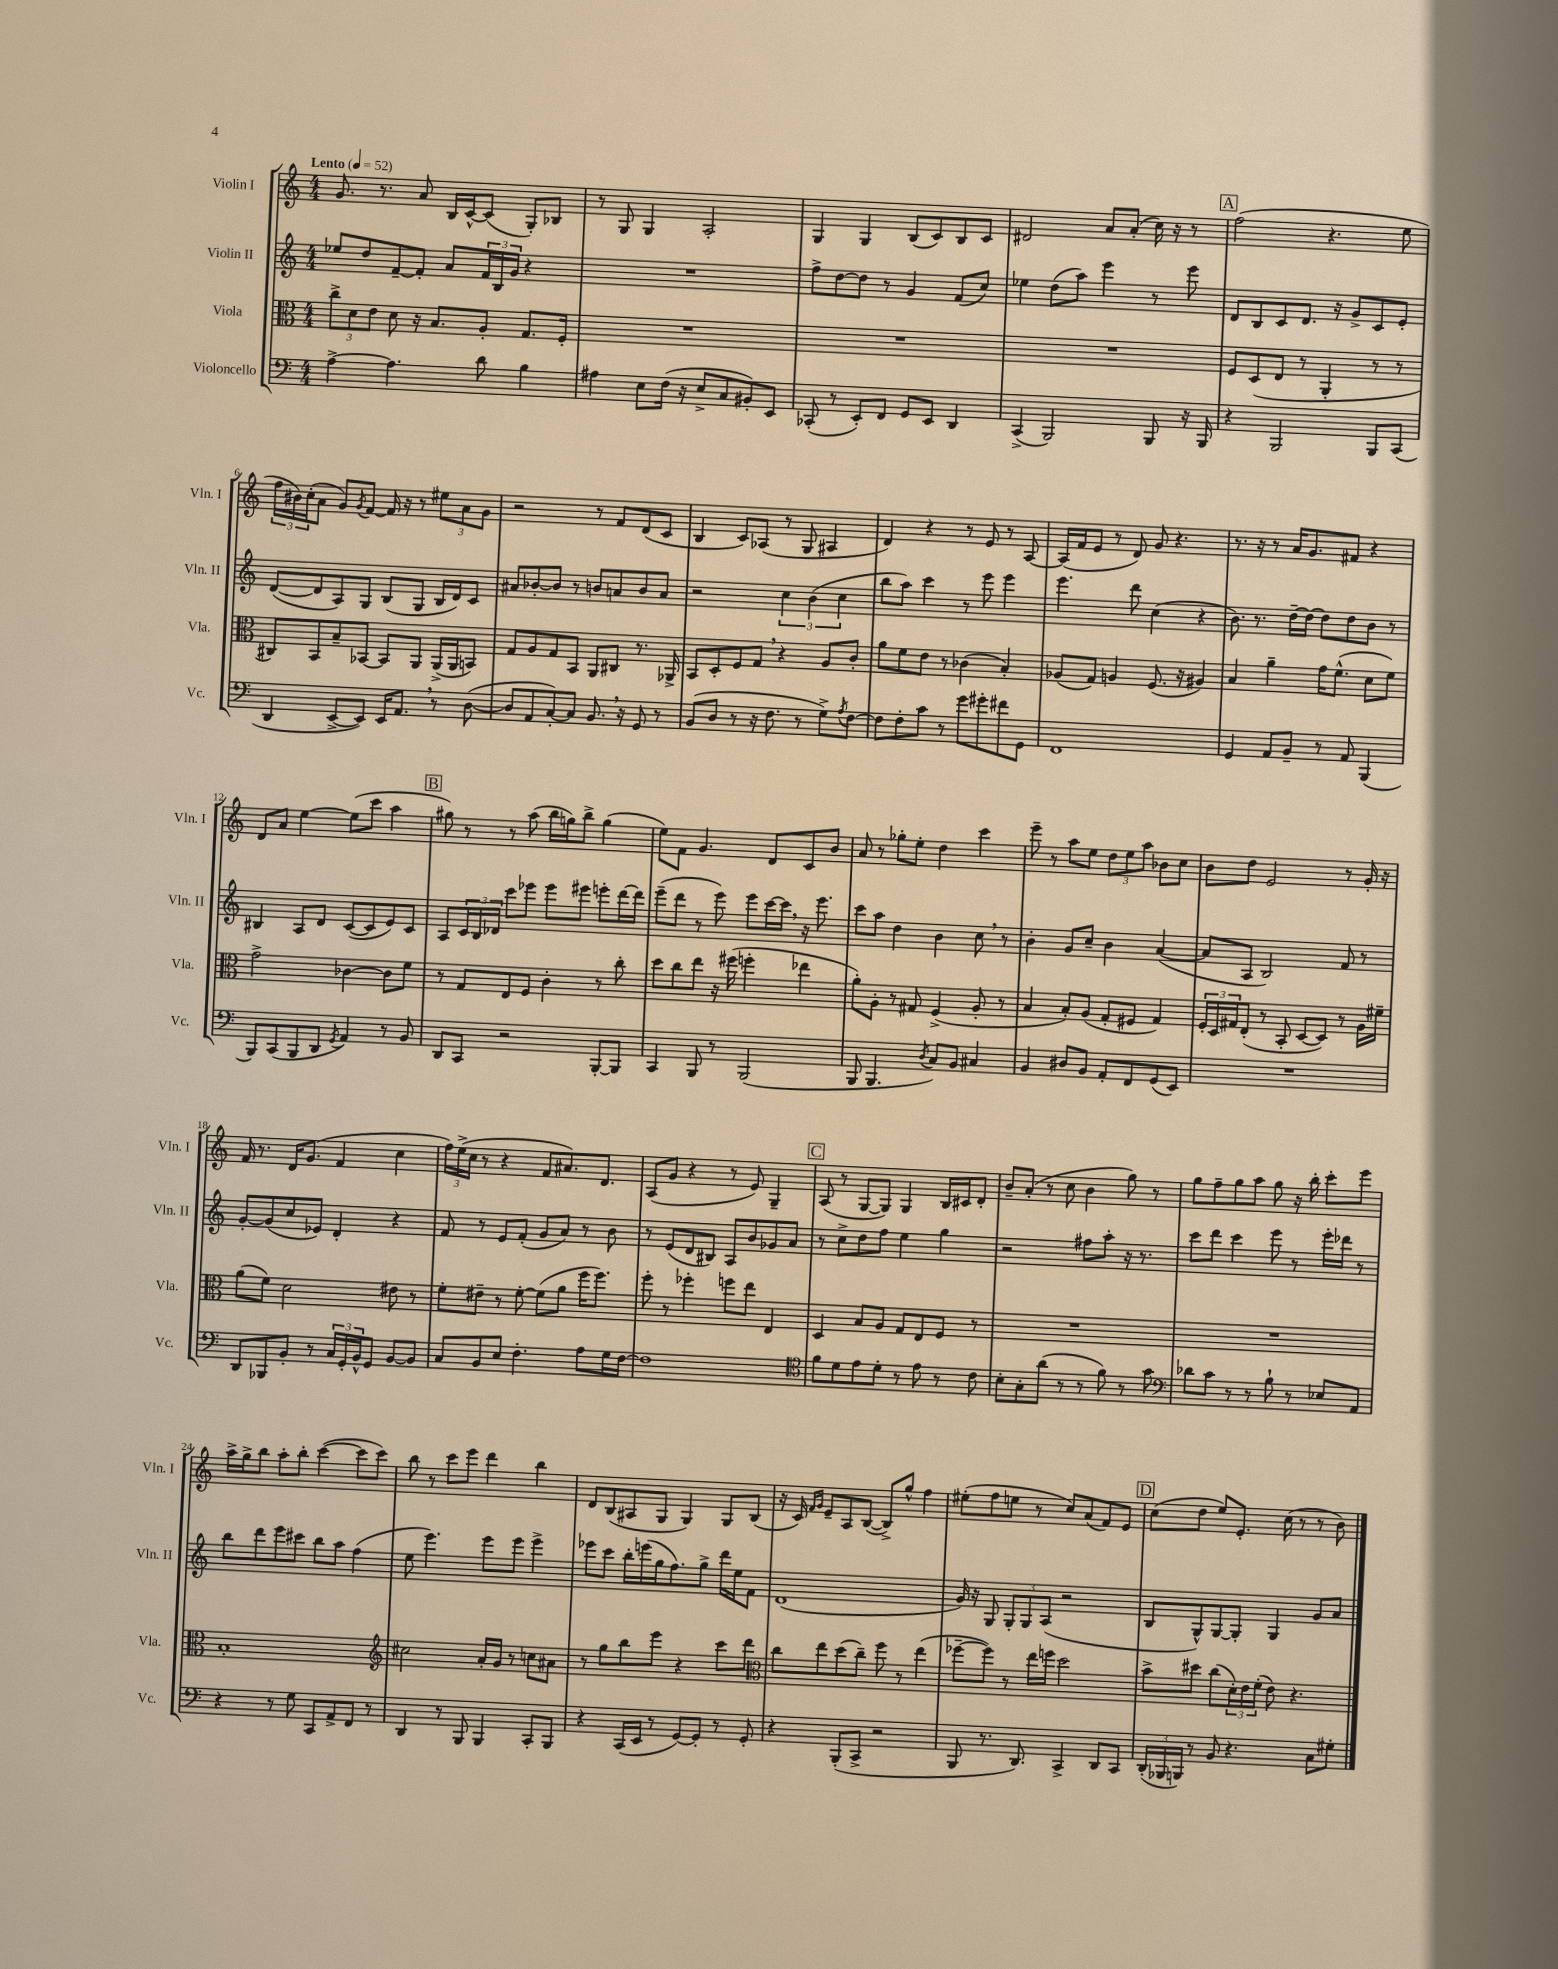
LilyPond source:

<<
\new StaffGroup <<
\new Staff = "s0" \with { instrumentName = "Violin I" shortInstrumentName = "Vln. I" } {
    \clef treble \key c \major \numericTimeSignature \time 4/4 \tempo "Lento" 4 = 52
    g'8. r8. a'8 b16 c'16~-^ c'8( g8-.) bes8 |
    r8 g8 g4 a2-. |
    g4 g4 b8( c'8) b8 c'8 |
    dis'2 a'8 a'8-.( c''16) r16 r8 |
    \mark \markup { \box "A" } f''2( r4. e''8 |
    \tuplet 3/2 { f''16 bis'16) c''16-.( } a'8 g'8) \acciaccatura { g'8 } f'8~ f'16 r16 r8 \tuplet 3/2 { eis''8 a'8 g'8 } |
    r2 r8 f'8 d'8( c'8 |
    b4 c'8) aes8( r8 g8 ais4 |
    d'4) r4 r8 e'8 r8 a8~ |
    a16( f'16 e'8 r8 d'8) g'8 r4. |
    r8. r16 r8 a'16 g'8. fis'8 r4 |
    d'8 a'8 e''4~ e''8( c'''8 a''4 |
    \mark \markup { \box "B" } gis''8) r8 r8 a''8( b''16 g''16) b''8-> g''4( |
    e''8) f'8 g'4. d'8 c'8 b'8 |
    a'8 r8 ges''8-. e''8-. d''4 c'''4 |
    e'''8-- r8 a''8 e''8 \tuplet 3/2 { d''8 e''8 a''8 } bes'8 c''8 |
    b'8 d''8 e'2 r8 g'16-. r16 |
    f'16 r8. d'16 g'8.( f'4 c''4 |
    \tuplet 3/2 { f''16) e''16->( c''16 } r8 r4 f'8 ais'8.) d'8. |
    a8( g'8 r4 r8 e'8) g4-- |
    \mark \markup { \box "C" } a8( r8 g8~ g8) g4 b16 cis'16 d'8-. |
    b'8-- a'8-.( r8 c''8 b'4 g''8) r8 |
    g''8 f''8-- g''8 a''8 g''8 r16 b''16-. c'''8-. e'''8 |
    a''16-> g''16-> b''8 a''8-. b''8-. c'''4~( c'''8 c'''8) |
    b''8 r8 c'''8 e'''8 d'''4 b''4 |
    d'8 b8( ais8 g8 g4) g8 b8( |
    r16 c'16) \grace { f'16 g'16 } e'8-- a8 b8~( b8->) g''8-^ f''4 |
    eis''8-.( f''8 e''8 r8 c''8) a'8( f'8) e'8 |
    \mark \markup { \box "D" } c''8( d''8 e''8) e'8.-. c''16( r8 r8 b'8) \bar "|." |
}
\new Staff = "s1" \with { instrumentName = "Violin II" shortInstrumentName = "Vln. II" } {
    \clef treble \key c \major \numericTimeSignature \time 4/4
    ees''8 d''8 f'8~-- f'8-. a'8 \tuplet 3/2 { f'16 b16 g'16 } r4 |
    R1 |
    f''8-> d''8~ d''8 r8 g'4 f'8( c''8) |
    ees''4 d''8( a''8) e'''4 r8 e'''8 |
    \mark \markup { \box "A" } d'8 b8 c'8 d'8. r16 g'8-> c'8 e'8-. |
    d'8~( d'8 a8) g8 b8( g8 b16 d'16) c'8 |
    ais'8 bes'8~-. bes'8 r8 b'8 a'8 b'8 a'8 |
    r2 \tuplet 3/2 { c''4 b'4( c''4 } |
    b''8 a''8) c'''4 r8 e'''8 e'''4 |
    e'''4. d'''8 c''4( r4 |
    b'8.) r8. d''16~-- d''16~ d''8 d''8 b'8 r8 |
    bis4 a8 d'8 c'8~( c'8 e'8) c'8 |
    \mark \markup { \box "B" } a8 \tuplet 3/2 { c'16 b16 des'16 } c'''8 ees'''8 ees'''8 eis'''8 e'''8-. d'''16~ d'''16 |
    e'''8--( d'''8 r8 e'''8) e'''8 c'''16~ c'''16 \breathe r16 e'''8. |
    c'''8 a''8 d''4 b'4 c''8 \breathe r8 |
    b'4-. g'8 c''8-- b'4 a'4~( |
    a'8 a8 b2) f'8 r8 |
    g'8~-. g'8( c''8 ees'8) d'4-. r4 |
    f'8 r8 e'8 f'8-.( g'8 a'8) r8 b'8 |
    r8 e'8( d'8 bis8) a8 b'8 ges'8 a'8 |
    \mark \markup { \box "C" } r8 c''8-> d''8 f''8 e''4 g''4 |
    r2 fis''8 a''8-. r16 r8. |
    c'''8 d'''8 c'''4 e'''8 r8 e'''16-. des'''16 r8 |
    b''8 d'''8 e'''8 cis'''8 b''8 a''8 f''4( |
    e''8 e'''4.) e'''8 e'''8 e'''4-> |
    ees'''8 c'''8 b''16-. e'''16( g''16 f''8.) g''8-> d'''16 e''16 f'8 |
    d'1( |
    g'16) r16 g8 \tuplet 3/2 { g8-. g8 a8( } r2 |
    \mark \markup { \box "D" } b8 g8-^) g8~ g8-. g4 g'8 a'8 \bar "|." |
}
\new Staff = "s2" \with { instrumentName = "Viola" shortInstrumentName = "Vla." } {
    \clef alto \key c \major \numericTimeSignature \time 4/4
    \tuplet 3/2 { c''8-> d'8 e'8 } d'8 r16 b8. a8-. g8. f16-. |
    R1 |
    R1 |
    R1 |
    \mark \markup { \box "A" } f8 d8( e8 r8 a,4-. r8 r8 |
    cis8) b,8 b8-- bes,8~ bes,8 a,8 a,16->( a,16 b,8) |
    g8 a8 g8 b,8 a,8 cis8 r8. aes,16-> |
    b,8 d8-. f8 g8 \breathe r4 a8 c'8-. |
    a'8 f'8 e'8 r8 ces'4( b4-.) |
    aes8( g8) a4 f8.( r16 ais4) |
    b4 a'4-- g'16 f'8.-^( d'8 f'8) |
    g'2-> ces'4~ ces'8 f'8 |
    \mark \markup { \box "B" } r8 g8 e8 f8 c'4-. r8 c''8-. |
    d''8 c''8 e''8 r16 fis''16( f''4-. ees''4 |
    a'8-.) a8-. r8 gis8 f4->( a8-. r8 |
    b4 b8-.) a8( g8-. fis8 g4) |
    \tuplet 3/2 { f16-. d16 gis16 } e8-.( r8 b,8-. d8~ d8) r8 a16 fis'16-- |
    a'8( f'8) d'2 eis'8 r8 |
    f'8-. eis'8-- r8 f'8~-. f'8( a'8 f''16 f''8.) |
    f''8-. r8 fes''4-. f''8 e''8 e4 |
    \mark \markup { \box "C" } d4 b8 a8 g8 e8 f8 r8 |
    R1 |
    R1 |
    b1-. |
    \clef treble cis''2 a'16-. g'16 r8 c''8 ais'8 |
    r8 g''8 b''8 e'''8 r4 c'''8 d'''8 |
    \clef alto c''8 e''8 d''8( c''8--) f''8 r8 e''4( |
    fes''8~-- fes''8) r8 e''16 f''16 d''2 |
    \mark \markup { \box "D" } b'8-> dis''8 c''8( \tuplet 3/2 { d'16-.) e'16 f'16-.( } e'8) r4. \bar "|." |
}
\new Staff = "s3" \with { instrumentName = "Violoncello" shortInstrumentName = "Vc." } {
    \clef bass \key c \major \numericTimeSignature \time 4/4
    a4~-> a4. d'8 b4 |
    ais4 e8 f16( r16 e8-> c8 bis,8-.) e,8 |
    ces,8-.( r8 e,8-.) f,8 g,8 e,8 d,4 |
    c,4->( b,,2) b,,8 r16 b,,16 |
    \mark \markup { \box "A" } r4 b,,2 b,,8 c,8( |
    d,4 e,8~-> e,8) e,16 a,8. \breathe r8 d8~( |
    d8 a,8 c8~-.) c8 b,8. \breathe r16 g,8 r8 |
    b,8( d8 r8 r16 f8. r8 g8->) \acciaccatura { a8 } f8~ |
    f8 f8-. c'8 r8 g'8 gis'8-. fis'8 g,8 |
    f,1 |
    g,4 a,8 b,8-- r8 a,8 b,,4( |
    b,,8) c,8( b,,8 d,8 \acciaccatura { g,8 } a,4) r8 b,8 |
    \mark \markup { \box "B" } d,8 c,8 r2 b,,8~-. b,,8 |
    c,4 b,,8 r8 b,,2( |
    b,,8 b,,4. \acciaccatura { d8 } c8) b,8 cis4 |
    b,4 dis8 b,8 a,8-. f,8 g,8( e,8) |
    R1 |
    d,8 bes,,8 b,8-. r8 \tuplet 3/2 { c16 g,16-. b,16-^ } g,8 b,8~ b,8 |
    c8 b,8 e8 f4.-. a8 g16 f16~ |
    f1 |
    \mark \markup { \box "C" } \clef tenor f'8 d'8 e'8 d'8-. r8 e'8 r8 c'8 |
    b8-. g8-. a'8( r8 r8 f'8) r8 g'8 |
    \clef bass des'8 c'8 r8 r8 b8-! r8 ees8 a,8 |
    r4 r8 g8 c,8 a,8-> f,8 r8 |
    d,4 r8 b,,8 b,,4 c,8-. b,,8 |
    r4 c,16( e,16 r8 g,8~) g,8-. r8 g,8-. |
    r4 b,,8-.( c,8-> r2 |
    b,,8 r8. d,8.) c,4-> d,8 c,8 |
    \mark \markup { \box "D" } \tuplet 3/2 { d,16-.( bes,,16 b,,16) } r8 b,8 r4. c8 gis8-. \bar "|." |
}
>>
>>
